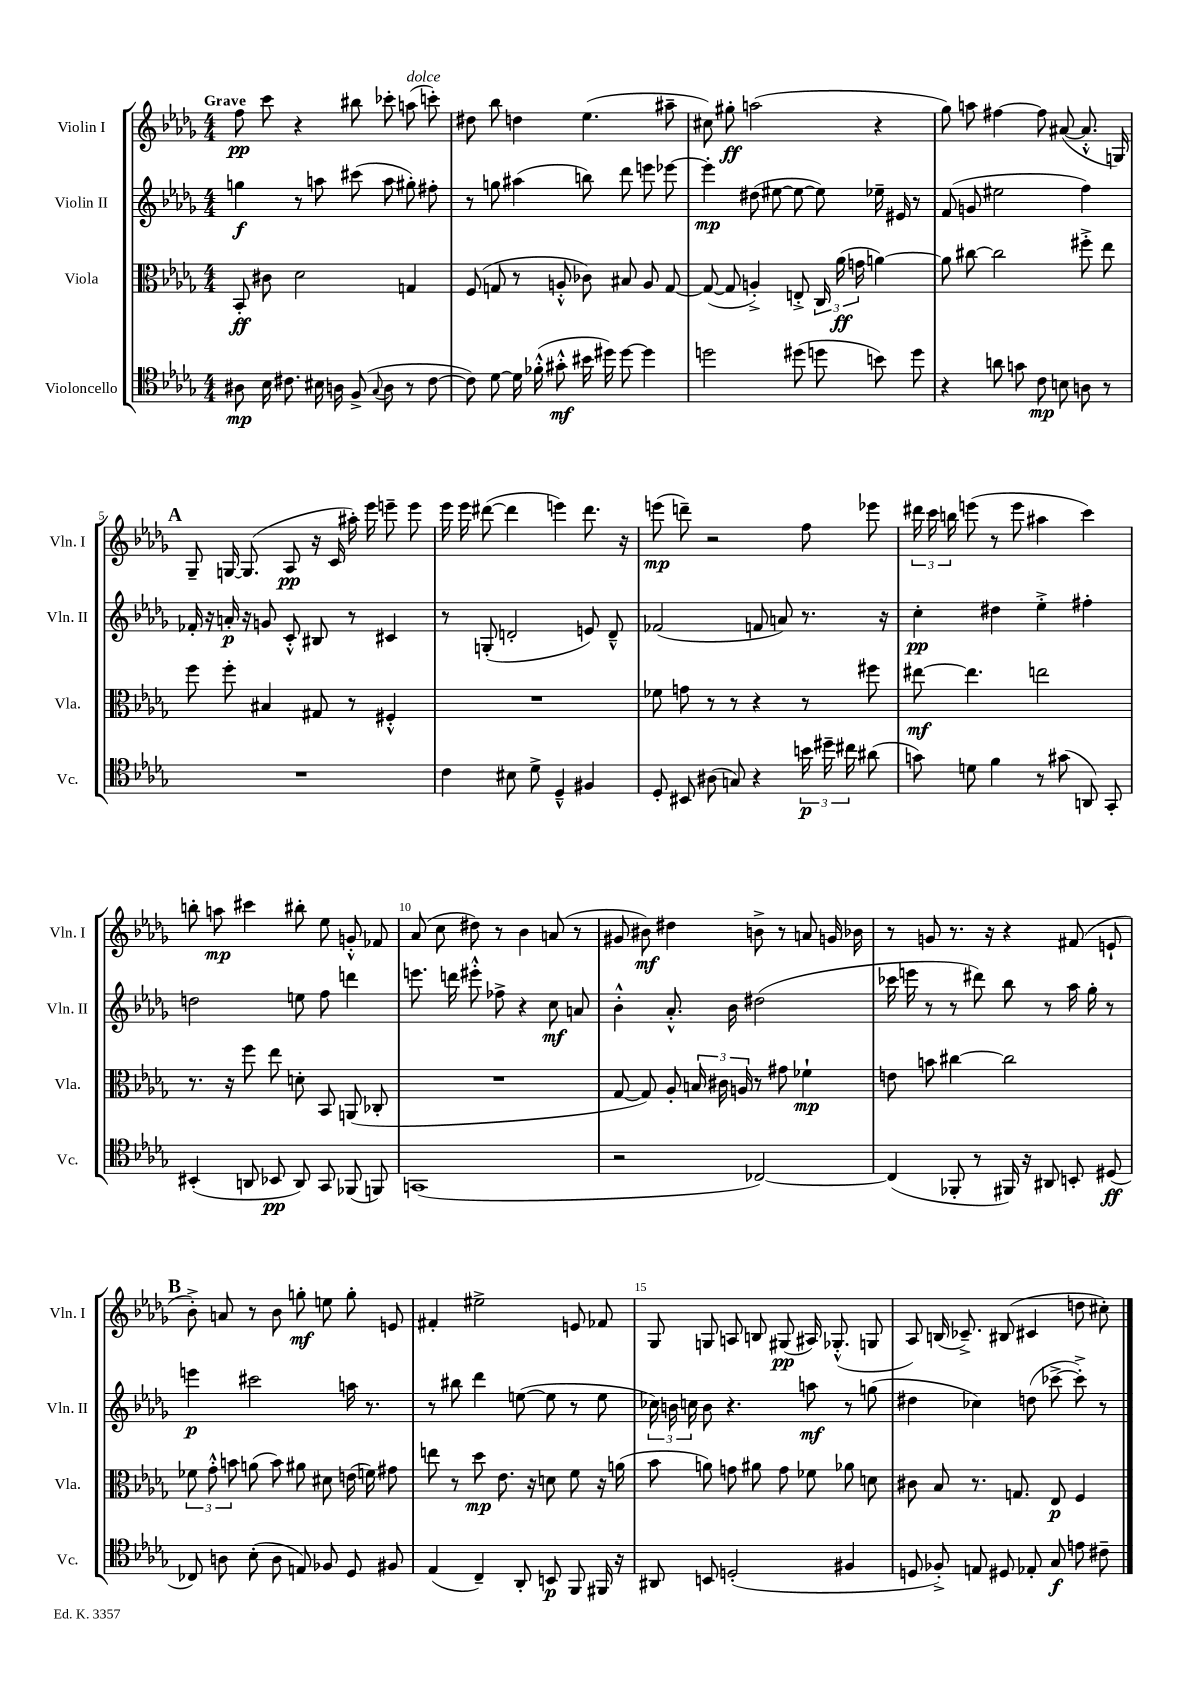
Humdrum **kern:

**kern	**dynam	**kern	**dynam	**kern	**dynam	**kern	**dynam
*part4	*part4	*part3	*part3	*part2	*part2	*part1	*part1
*staff4	*staff4	*staff3	*staff3	*staff2	*staff2	*staff1	*staff1
*I"Violoncello	*	*I"Viola	*	*I"Violin II	*	*I"Violin I	*
*I'Vc.	*	*I'Vla.	*	*I'Vln. II	*	*I'Vln. I	*
*clefC4	*	*clefC3	*	*clefG2	*	*clefG2	*
*k[b-e-a-d-g-]	*	*k[b-e-a-d-g-]	*	*k[b-e-a-d-g-]	*	*k[b-e-a-d-g-]	*
*M4/4	*	*M4/4	*	*M4/4	*	*M4/4	*
=1	=1	=1	=1	=1	=1	=1	=1
!	!	!	!	!	!	!LO:TX:a:B:t=Grave	!
8A#X\	mp	8BB-'/	ff	4ggn\	f	8ff\	pp
16B-\	.	8c#X\	.	.	.	8ccc\	.
8.c#X\	.	.	.	.	.	.	.
.	.	2d-\	.	8r	.	4r	.
16B#X\	.	.	.	8aan\	.	.	.
16An\	.	.	.	.	.	.	.
(8F^/	.	.	.	(8ccc#X\	.	8bb#X\	.
8qqG-/	.	.	.	.	.	.	.
8A\	.	.	.	8aa\	.	8ccc-X'\	.
!	!	!	!	!	!	!LO:TX:a:i:t=dolce	!
8r	.	4Gn/	.	8gg#X'\)	.	(8aan\	.
[8c#\	.	.	.	8ff#X'\	.	8cccn'\)	.
=2	=2	=2	=2	=2	=2	=2	=2
8c#\])	.	(8F/	.	8r	.	8dd#X\	.
[8d-\	.	8Gn/	.	8ggn\	.	8bb-\	.
16d-\]	.	8r	.	(4aa#X\	.	4ddn\	.
(16f-X'^^\	.	.	.	.	.	.	.
8g#X'^^\	mf	8An'^^/	.	.	.	.	.
16b#X\	.	8c-X\)	.	8bbn\)	.	(4.ee-\	.
16dd#X\)	.	.	.	.	.	.	.
[8dd#\	.	8B#X/	.	8ddd-\	.	.	.
4dd#\]	.	8A/	.	8eeen\	.	.	.
.	.	[8G/	.	[8eee-X\	.	8aa#X~\	.
=3	=3	=3	=3	=3	=3	=3	=3
2ddn\	.	(8G/_	.	4eee-'\]	mp	8cc#X\)	.
.	.	8G/]	.	.	.	8gg#X'\	ff
.	.	4An'^/)	.	(8dd#X\	.	(2aan\	.
.	.	.	.	[8ee#X\	.	.	.
(8dd#X\	.	8En'^/	.	8ee#\_	.	.	.
8ddn\	.	24C/	.	8ee#\])	.	.	.
.	.	(24a-\	ff	.	.	.	.
.	.	24gn\	.	.	.	.	.
8bn\)	.	[4an\)	.	16ee-X~\	.	4r	.
.	.	.	.	16e#X/	.	.	.
8dd\	.	.	.	8r	.	.	.
=4	=4	=4	=4	=4	=4	=4	=4
4r	.	8a\]	.	(8f/	.	8gg-\)	.
.	.	[8cc#X\	.	8gn/	.	8aan\	.
8an\	.	2cc#\]	.	2ee#X\	.	[4ff#X\	.
8gn\	.	.	.	.	.	.	.
8c\	mp	.	.	.	.	8ff#\]	.
8Bn\	.	.	.	.	.	([8a#X/	.
8An\	.	8ff#X'^\	.	4ff\)	.	8.a#'^^/]	.
8r	.	8ee-\	.	.	.	.	.
.	.	.	.	.	.	16Gn/)	.
!!LO:LB:g=z
!!LO:REH:place=s1:t=A
=5	=5	=5	=5	=5	=5	=5	=5
1r	.	8ff\	.	16f-X'/	.	8G-~/	.
.	.	.	.	16r	.	.	.
.	.	8ff'\	.	16an'/	p	[16Gn/	.
.	.	.	.	16r	.	(8.G/]	.
.	.	4B#X/	.	8gn/	.	.	.
.	.	.	.	8c'^^/	.	8A-/	pp
.	.	8G#X/	.	8B#X/	.	16r	.
.	.	.	.	.	.	16c/	.
.	.	8r	.	8r	.	16aa#X'\)	.
.	.	.	.	.	.	16eee-\	.
.	.	4F#X'^^/	.	4c#X/	.	8eeen~\	.
.	.	.	.	.	.	8eee\	.
=6	=6	=6	=6	=6	=6	=6	=6
4c\	.	1r	.	8r	.	16eee-\	.
.	.	.	.	.	.	16eee-\	.
.	.	.	.	(8Gn'/	.	([8ddd#X\	.
8B#X\	.	.	.	2dn'/	.	4ddd#\]	.
8d-^\	.	.	.	.	.	.	.
4D-~^^/	.	.	.	.	.	4eeen\)	.
4F#X/	.	.	.	8en/)	.	8.ddd#\	.
.	.	.	.	8d~^^/	.	.	.
.	.	.	.	.	.	16r	.
=7	=7	=7	=7	=7	=7	=7	=7
8D-'/	.	8f-X\	.	(2f-X/	.	(8eeen\	mp
8BB#X/	.	8gn\	.	.	.	8dddn~\)	.
(8A#X\	.	8r	.	.	.	2r	.
8Gn/)	.	8r	.	.	.	.	.
4r	.	4r	.	8fn/	.	.	.
.	.	.	.	8an/)	.	.	.
24bn\	p	8r	.	8.r	.	8ff\	.
24dd#X~\	.	.	.	.	.	.	.
24cc#X\	.	.	.	.	.	.	.
(8a#X\	.	8ff#X\	.	.	.	8eee-X\	.
.	.	.	.	16r	.	.	.
=8	=8	=8	=8	=8	=8	=8	=8
8gn\)	.	[8ee#X\	mf	4cc'\	pp	24ddd#X\	.
.	.	.	.	.	.	24ccc\	.
.	.	.	.	.	.	24bbn\	.
8dn\	.	4.ee#\]	.	.	.	(8eeen\	.
4f\	.	.	.	4dd#X\	.	8r	.
.	.	.	.	.	.	8eee\	.
8r	.	2een\	.	4ee-'^\	.	4aa#X\	.
(8g#X\	.	.	.	.	.	.	.
8AAn/)	.	.	.	4ff#X'\	.	4ccc\)	.
8GG-'/	.	.	.	.	.	.	.
!!LO:LB:g=z
=9	=9	=9	=9	=9	=9	=9	=9
(4BB#X'/	.	8.r	.	2ddn\	.	8bbn'\	.
.	.	.	.	.	.	8aan\	mp
.	.	16r	.	.	.	.	.
8AAn/	.	8ff\	.	.	.	4ccc#X\	.
8BB-X/	pp	8ee-\	.	.	.	.	.
8AA/)	.	8dn'\	.	8een\	.	8bb#X'\	.
8GG-/	.	8BB-/	.	8ff\	.	8ee-\	.
(8FF-X/	.	(8AAn/	.	4dddn\	.	8gn'^^/	.
8FFn/)	.	8C-X'/	.	.	.	8f-X/	.
=10	=10	=10	=10	=10	=10	=10	=10
(1GGn	.	1r	.	8.eeen\	.	(8a-/	.
.	.	.	.	.	.	8cc\	.
.	.	.	.	16dddn\	.	.	.
.	.	.	.	8eee#X'^^\	.	8dd#X\)	.
.	.	.	.	8ff-X^\	.	8r	.
.	.	.	.	4r	.	4b-\	.
.	.	.	.	8cc\	mf	(8an/	.
.	.	.	.	8an/	.	8r	.
=11	=11	=11	=11	=11	=11	=11	=11
2r	.	[8G-/	.	4b-'^^\	.	8g#X/	.
.	.	8G-/])	.	.	.	8b#X\)	mf
.	.	8A-'/	.	8.a-'^^/	.	4dd#X\	.
.	.	24Bn/	.	.	.	.	.
.	.	24c#X\	.	.	.	.	.
.	.	.	.	16b-\	.	.	.
.	.	24An/	.	.	.	.	.
[2C-X/)	.	8r	.	(2dd#X\	.	8bn^\	.
.	.	8g#X\	.	.	.	8r	.
.	.	4f-X`\	mp	.	.	8an/	.
.	.	.	.	.	.	16gn/	.
.	.	.	.	.	.	16b-X\	.
=12	=12	=12	=12	=12	=12	=12	=12
(4C-/]	.	8en\	.	16ccc-X\	.	8r	.
.	.	.	.	16eeen\	.	.	.
.	.	8bn\	.	8r	.	8gn/	.
8FF-X'/	.	[4cc#X\	.	8r	.	8.r	.
8r	.	.	.	8ddd#X\)	.	.	.
.	.	.	.	.	.	16r	.
16FF#X/)	.	2cc#\]	.	8bb-\	.	4r	.
16r	.	.	.	.	.	.	.
8AA#X/	.	.	.	8r	.	.	.
8BBn'/	.	.	.	16aa-\	.	(8f#X/	.
.	.	.	.	16gg-'\	.	.	.
(8D#X/	ff	.	.	8r	.	8en`/	.
!!LO:LB:g=z
!!LO:REH:place=s1:t=B
=13	=13	=13	=13	=13	=13	=13	=13
8C-X/)	.	12f-X\	.	4eeen\	p	8b-'^\)	.
.	.	12g-'^^\	.	.	.	.	.
8An\	.	.	.	.	.	8an/	.
.	.	12bn\	.	.	.	.	.
(8B-'\	.	(8an\	.	2ccc#X\	.	8r	.
8A\	.	8b\)	.	.	.	8b-\	.
8En/)	.	8a#X\	.	.	.	8ggn'\	mf
8F-X/	.	8d#X\	.	.	.	8een\	.
8D-/	.	(16en\	.	16aan\	.	8gg'\	.
.	.	16fn\)	.	8.r	.	.	.
8F#X/	.	8g#X\	.	.	.	8en/	.
=14	=14	=14	=14	=14	=14	=14	=14
(4E-/	.	8een\	.	8r	.	4f#X'/	.
.	.	8r	.	8bb#X\	.	.	.
4C~/)	.	8dd-\	mp	4ddd-\	.	2ee#X^\	.
.	.	8.e-\	.	.	.	.	.
8AA-'/	.	.	.	([8een\	.	.	.
.	.	16r	.	.	.	.	.
8BBn/	p	8dn\	.	8ee\]	.	.	.
8FF/	.	8f\	.	8r	.	8en/	.
16FF#X/	.	16r	.	8ee\	.	8f-X/	.
16r	.	(16an\	.	.	.	.	.
=15	=15	=15	=15	=15	=15	=15	=15
8AA#X/	.	8b-\	.	24cc-X\)	.	8G-/	.
.	.	.	.	24bn\	.	.	.
.	.	.	.	24ccn\	.	.	.
8BBn/	.	8an\)	.	8b\	.	8Gn/	.
(2Dn'/	.	8gn\	.	4.r	.	8An/	.
.	.	8a#X\	.	.	.	8Bn/	.
.	.	8g\	.	.	.	(8G#X/	pp
.	.	8f-X\	.	8aan\	mf	16A#X/)	.
.	.	.	.	.	.	(8.G-X'^^/	.
4F#X/	.	8a-X\	.	8r	.	.	.
.	.	8dn\	.	(8ggn\	.	8Gn/	.
=16	=16	=16	=16	=16	=16	=16	=16
8Dn/	.	8c#X\	.	4dd#X\	.	8A-/)	.
8F-X'^/)	.	8B-/	.	.	.	(16Bn/	.
.	.	.	.	.	.	8.c-X~^/)	.
8En/	.	8.r	.	4cc-X\)	.	.	.
8D#X/	.	.	.	.	.	(8B#X/	.
.	.	8.Gn/	.	.	.	.	.
8E-X'/	.	.	.	(8ddn\	.	4c#X/	.
8G-/	f	8E-/	p	[8ccc-X^\	.	.	.
8en\	.	4F/	.	8ccc-'^\])	.	8ddn\	.
8c#X~\	.	.	.	8r	.	8cc#X'\)	.
==	==	==	==	==	==	==	==
*-	*-	*-	*-	*-	*-	*-	*-
